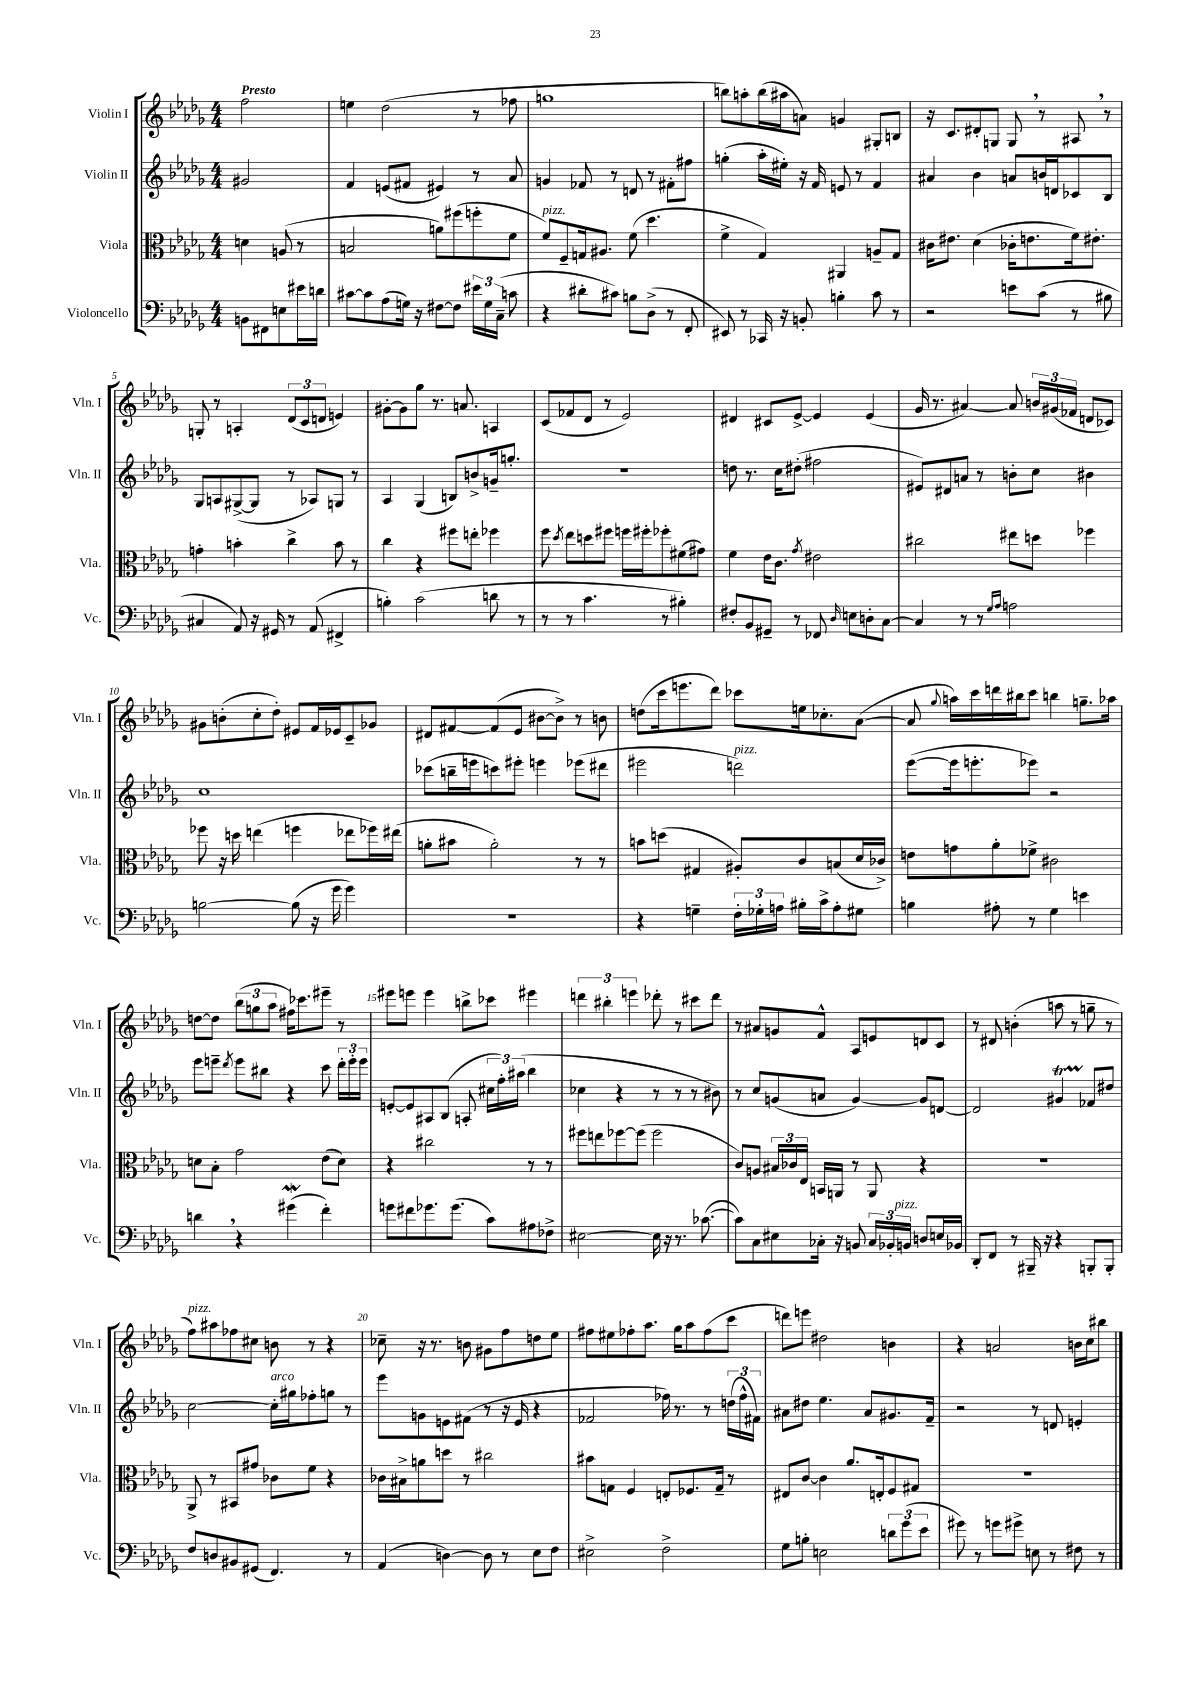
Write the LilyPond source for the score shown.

<<
\new StaffGroup <<
\new Staff = "s0" \with { instrumentName = "Violin I" shortInstrumentName = "Vln. I" } {
    \clef treble \key des \major \numericTimeSignature \time 4/4 \partial 2 \tempo "Presto"
    \autoBeamOff f''2 |
    e''4 des''2( r8 fes''8 |
    g''1 |
    b''8[) a''8-. b''16( ais''16 a'8]) g'4 gis8[-. b8] |
    r16 c'8.[ dis'8-. g8] g8 \breathe r8 ais8 \breathe r8 |
    g8-. r8 a4-. \tuplet 3/2 { des'8[( c'8 d'8] } e'4) |
    gis'8[~-. gis'8 ges''8] r8. a'8. a4 |
    c'8[( fes'8 des'8] r8 ees'2) |
    dis'4 cis'8[ ees'8]~-> ees'4 ees'4( |
    ges'16 r8. ais'4~) ais'8 \tuplet 3/2 { b'16[ gis'16( fes'16] } d'8[ ces'8]) |
    gis'8[ b'8-.( c''8-. des''8]-.) eis'8[ f'16 ees'16 c'8-- ges'8] |
    dis'8[ fis'8~ fis'8( ees'8] bis'8[~ bis'8]->) r8 b'8 |
    d''8[( c'''16 e'''8. des'''8]) ces'''8[ e''16 ces''8.-. aes'8]~( |
    aes'8 \appoggiatura { ges''8 } a''16[) c'''16 d'''16 bis''16 c'''8] b''4 g''8.[-- aes''16] |
    d''8[~ d''8] \tuplet 3/2 { bes''8[( g''8 aes''8] } fis''16[) ces'''8. eis'''8]-- r8 |
    eis'''8[ e'''8] e'''4 b''8[-> ces'''8] eis'''4 |
    \tuplet 3/2 { d'''4 bis''4-. e'''4 } des'''8-. r8 cis'''8[ des'''8] |
    r8 ais'8[ g'8 f'8]-^ aes8[ e'8 d'8 c'8] |
    r8 dis'8 b'4-.( a''8 r8 g''8-- r8 |
    f''8[^\markup { \italic "pizz." }) ais''8 fes''8 cis''8] b'8 r8 r4 |
    ces''8-- r16 r8. b'8 gis'8[ f''8 d''8 ees''8] |
    fis''8[ eis''8 fes''8-. aes''8.] ges''16[ aes''8 fes''8( c'''8] |
    d'''8[) e'''8] dis''2 b'4 |
    r4 a'2 b'16[ c''16 bis''8] \bar "|." |
}
\new Staff = "s1" \with { instrumentName = "Violin II" shortInstrumentName = "Vln. II" } {
    \clef treble \key des \major \numericTimeSignature \time 4/4 \partial 2
    \autoBeamOff gis'2 |
    f'4 e'8[( fis'8] eis'4) r8 aes'8 |
    g'4 fes'8 r8 d'8 r8 fis'8[-. fis''8] |
    g''4-.( aes''16[-. eis''16]-.) r16 f'16 e'8 r8 f'4 |
    ais'4 bes'4 a'8[ b'16 d'16 ces'8 bes8] |
    ges8[ a8 gis8~->( gis8] r8 aes8[) g8] r8 |
    aes4 ges4( b8[) b'8-> g'16-- g''8.]-. |
    r1 |
    d''8 r8. c''16[ dis''8]-.( fis''2 |
    eis'8[) dis'8 a'8] r8 b'8[-. c''8] bis'4 |
    c''1 |
    ces'''8[( b''16-- e'''16 c'''8) eis'''8]-. e'''4 ees'''8[( dis'''8] |
    eis'''2 d'''2^\markup { \italic "pizz." }) |
    ees'''8[~( ees'''16 e'''8.-. ees'''8]) r2 |
    ees'''8[ e'''8]-- \acciaccatura { des'''8 } e'''8[ bis''8] r4 c'''8 \tuplet 3/2 { des'''16[-. e'''16-. e'''16] } |
    e'8[~-. e'8 ais8 bes8]( a8-. \tuplet 3/2 { cis''16[ f''16-.) ais''16]( } bes''4 |
    ces''4 r4 r8 r8 r8 bis'8) |
    r8 c''8[ g'8( a'8] g'4~) g'8[ d'8]~ |
    d'2 gis'4\startTrillSpan fes'8[\stopTrillSpan dis''8] |
    c''2~ c''16[-.^\markup { \italic "arco" } gis''16 fes''8-. g''8] r8 |
    ees'''8[ g'8 e'8 fis'8]( r8 r16 e'16 r4 |
    fes'2 fes''16) r8. r8 \tuplet 3/2 { d''16[( fes''16-^ fis'16]) } |
    ais'8[ dis''8] ees''4. ais'8[ gis'8. f'16]-- |
    r2 r8 d'8 e'4-. \bar "|." |
}
\new Staff = "s2" \with { instrumentName = "Viola" shortInstrumentName = "Vla." } {
    \clef alto \key des \major \numericTimeSignature \time 4/4 \partial 2
    \autoBeamOff d'4 a8( r8 |
    b2 a'8[) fis''8( f''8-. f'8] |
    f'8[^\markup { \italic "pizz." }) f8-- g16 ais8.] f'8( des''4. |
    f'4-> ges4) ais,4 a8[-- ges8] |
    cis'16[ eis'8.] des'4( ces'16[-. e'8. f'16) eis'8.]-. |
    g'4-. b'4-. c''4-> b'8 r8 |
    c''4 r4 fis''8[ e''8]-. fes''4 |
    f''8 \acciaccatura { des''8 } ees''8[ d''8 fis''8] f''16[ fis''16-. fes''8-. fis'8( gis'8]) |
    f'4 ees'16[ c'8.] \acciaccatura { ges'8 } eis'2 |
    cis''2 eis''8[ d''8] fes''4 |
    fes''8 r16 d''16 e''4( f''4 ees''8[ fes''16) eis''16]( |
    a'8[-. bis'8] a'2-.) r8 r8 |
    b'8[ d''8]( gis4 ais8[-.) c'8 b8( des'16 ces'16]->) |
    e'8[ g'8 aes'8-. fes'8]-> cis'2 |
    d'8[ bes8]-. ges'2 ees'8[( d'8]) |
    r4 cis''2 r8 r8 |
    fis''8[ e''8 fes''8~ fes''8]( fes''2 |
    c'8[) a8] \tuplet 3/2 { bis16[ ces'16 ees16] } b,16[ a,16] r8 a,8 r4 |
    R1 |
    aes,8-> r8 bis,8[ gis'8] ces'8[ f'8] r4 |
    ces'16[ bis16-> a'8 d''8] r8 cis''2 |
    bis'8[ g8] f4 e8[-. fes8. g16]-- r8 |
    eis8[ c'8]~ c'4 aes'8.[ e16-. f8 gis8] |
    R1 \bar "|." |
}
\new Staff = "s3" \with { instrumentName = "Violoncello" shortInstrumentName = "Vc." } {
    \clef bass \key des \major \numericTimeSignature \time 4/4 \partial 2
    \autoBeamOff b,8[ fis,8 e8 eis'16 d'16] |
    cis'8[~ cis'8 aes8( g16]) r16 fis8[~ fis8] \tuplet 3/2 { eis'16[ g16 c16]--( } c'8 |
    r4 dis'8[-. cis'8]) b8[ des8]->( r8 f,8-. |
    eis,8) r8 ces,16 r16 b,8-. b4-. c'8 r8 |
    r2 e'8[ c'8]( r8 bis8 |
    cis4 aes,8) r16 gis,16 r8 aes,8( fis,4-> |
    b4-.) c'2( d'8 r8 |
    r8 r8 c'4. r8 bis4-.) |
    fis8[-. bes,8 gis,8]-- r8 fes,8 \grace { des16 } e8[ d8-. c8]~ |
    c4 r8 r8 \grace { ges16[ aes16] } a2 |
    b2~ b8( r16 ges'16 ges'4) |
    r1 |
    r4 g4-- \tuplet 3/2 { f16[-. ges16-. a16] } bis16[-. c'16-> a8-. gis8] |
    b4 ais8-. r8 ges4 e'4 |
    d'4 \breathe r4 gis'4\mordent( f'4-.) |
    g'8[ fis'8 ges'8. ges'8.]( c'8[) ais8 fes8]-> |
    eis2~ eis16 r16 r8. ces'8.~( |
    ces'8[) c8 eis8 ces16]-. r16 b,8 \tuplet 3/2 { ces16[ bes,16-. b,16]^\markup { \italic "pizz." } } d8[ e16 bes,16] |
    des,8[-. f,8] r8 bis,,16-- r16 r4 b,,8[-. b,,8]-. |
    f8[ d8 bis,8 gis,8]( f,4.) r8 |
    aes,4( d4~) d8 r8 ees8[ f8] |
    eis2-> f2-> |
    ges8[ b8]-. e2 \tuplet 3/2 { d'8[ ges'8( ees'8] } |
    gis'8) r8 g'8[ gis'8]-> e8 r8 fis8 r8 \bar "|." |
}
>>
>>
\layout { \context { \Score \override BarNumber.break-visibility = ##(#f #t #t) barNumberVisibility = #(every-nth-bar-number-visible 5) } }
